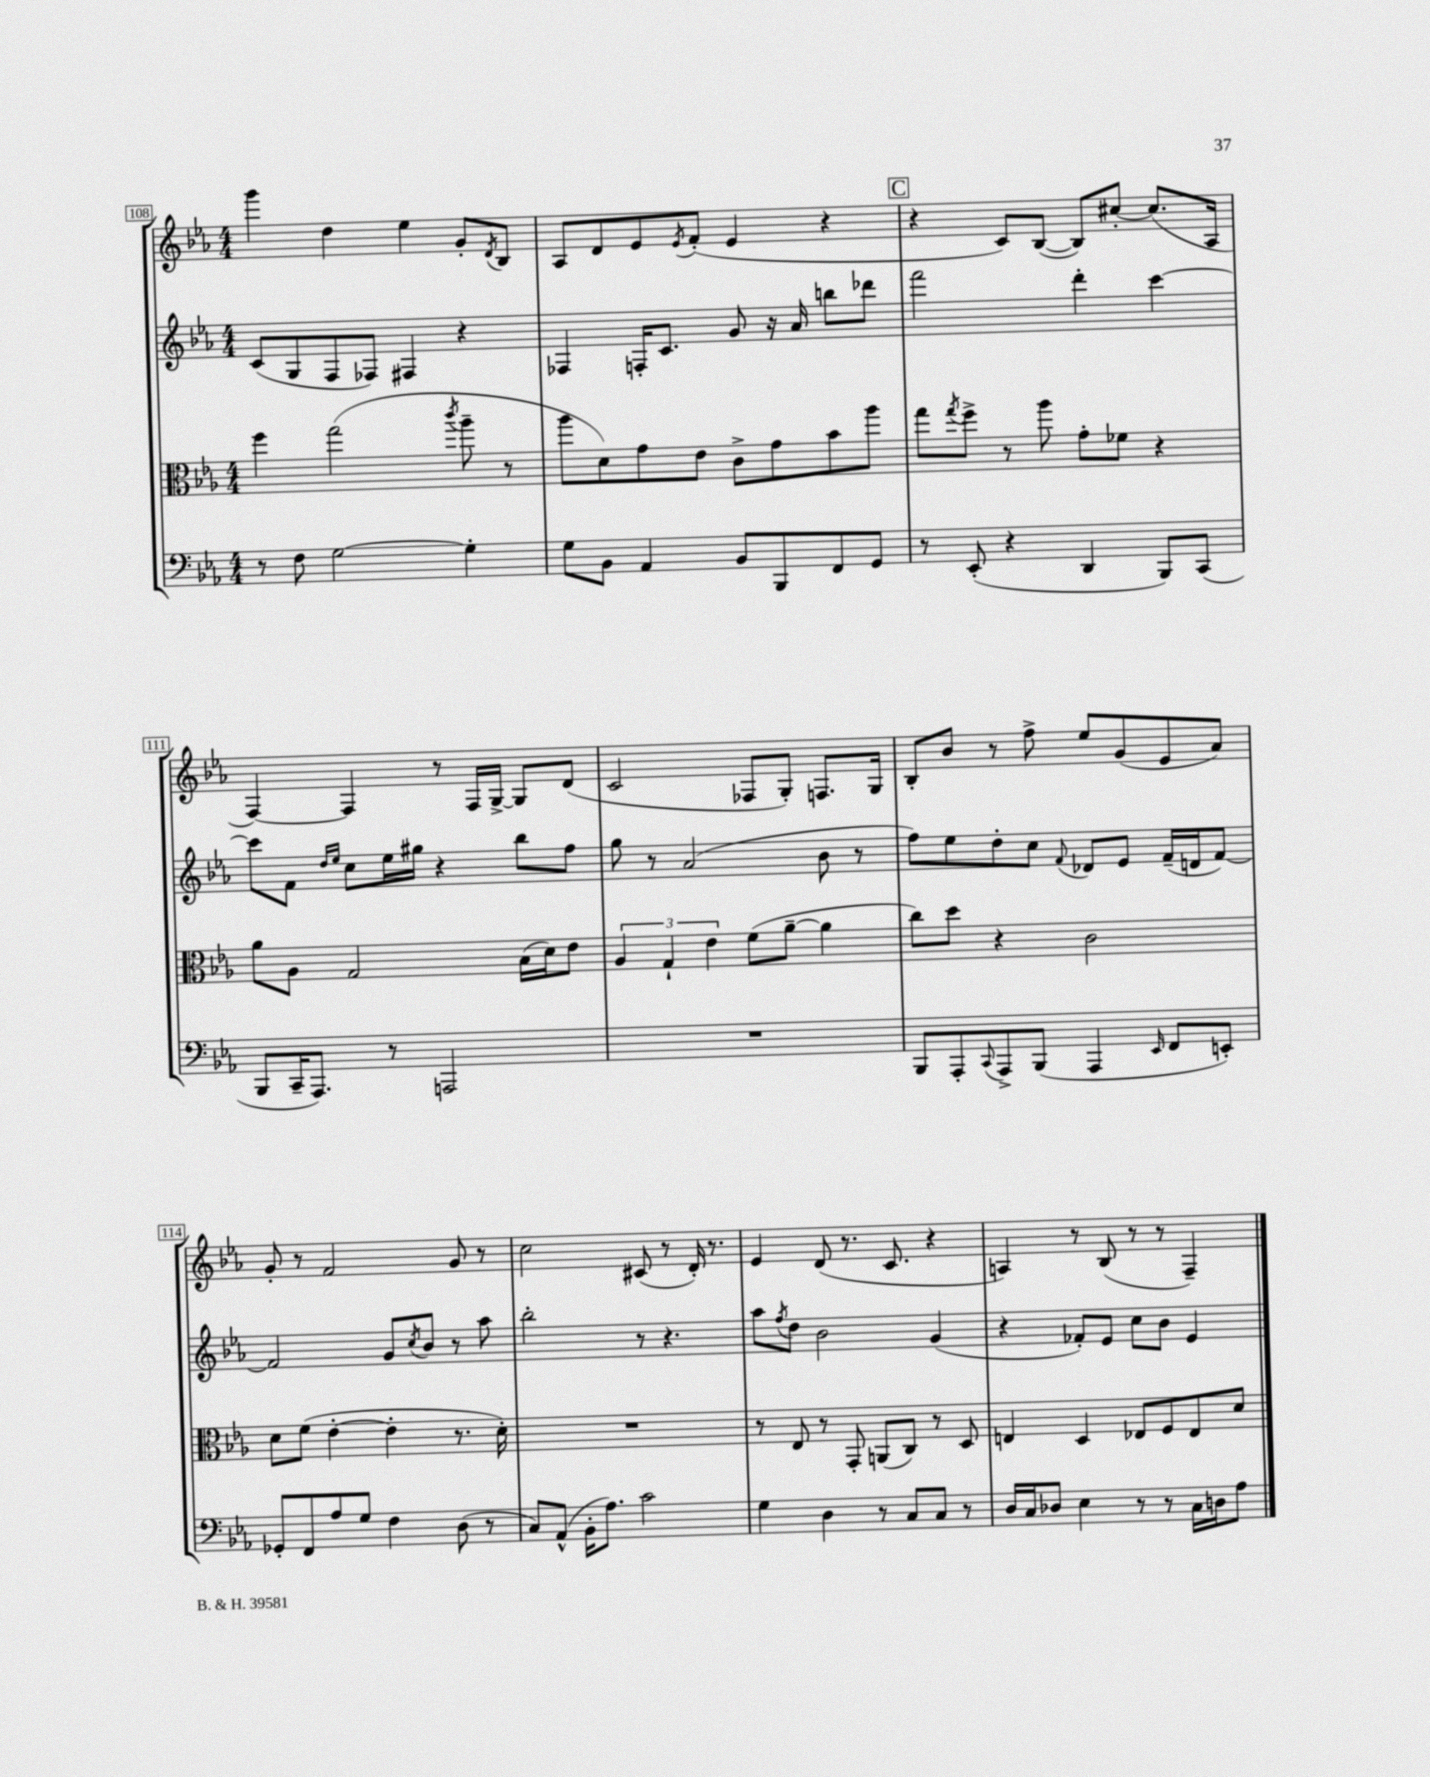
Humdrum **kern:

**kern	**kern	**kern	**kern
*staff4	*staff3	*staff2	*staff1
*clefF4	*clefC3	*clefG2	*clefG2
*k[b-e-a-]	*k[b-e-a-]	*k[b-e-a-]	*k[b-e-a-]
*M4/4	*M4/4	*M4/4	*M4/4
8r	4ff	(8c	4ggg
8F	.	8G	.
[2G	(2gg	8F	4dd
.	.	8F-)	.
.	.	4F#	4ee-
.	8qccc	.	.
4G']	8aa-~	4r	8g'
.	.	.	8qd
.	8r	.	8B-
=	=	=	=
8G	8aa-	4F-	8A-
8BB-	8d)	.	8d
4AA-	8g	16F'	8e-
.	.	8.c	.
.	.	.	8qe-
.	8e-	.	(8f'
8BB-	8c^	8g	4e-
8BBB-	8g	16r	.
.	.	16a-	.
8FF	8b-	8bb	4r
8GG	8aa-	8ddd-	.
=	=	=	=
8r	8gg	2fff	4r
.	8qgg	.	.
(8EE-'	8ff^	.	.
4r	8r	.	8c)
.	8aa-	.	([8B-
4DD	8g'	4ddd'	8B-])
.	8f-	.	[8cc#'
8BBB-)	4r	[4ccc	(8.cc#]
(8CC	.	.	.
.	.	.	16A-
=	=	=	=
8BBB-	8a-	8ccc]	[4F)
16CC~	8A-	8f	.
8.AAA-)	.	.	.
.	.	16qqdd	.
.	.	16qqee-	.
.	2G	8cc	4F]
8r	.	16ee-	.
.	.	16gg#	.
2AAA	.	4r	8r
.	.	.	16F
.	.	.	[16G^
.	(16B-	8bb-	8G]
.	16d)	.	.
.	8e-	8ff	(8d
=	=	=	=
1r	6A-	8gg	2c
.	.	8r	.
.	6G`	.	.
.	.	(2a-	.
.	6e-	.	.
.	(8f	.	8F-
.	[8a-~	.	8G')
.	4a-]	8b-	8.F
.	.	8r	.
.	.	.	16G
=	=	=	=
8BBB-	8cc)	8ff)	8B-'
8AAA-'	8dd	8ee-	8b-
8qqCC	.	.	.
8AAA-^	4r	8dd'	8r
(8BBB-	.	8cc	8ff^
.	.	8qqf	.
4AAA-	2c	8d-	8ee-
.	.	8e-	(8g
16qqEE-	.	.	.
8FF	.	(16f~	8e-
.	.	16d	.
8EE')	.	[8f)	8a-)
=	=	=	=
8GG-'	8d	2f]	8g'
8FF	(8f	.	8r
8A-	[4e-'	.	2f
8G	.	.	.
4F	4e-']	8g	.
.	.	8qcc	.
.	.	8b-	.
(8D	8.r	8r	8g
8r	.	8aa-	8r
.	16d')	.	.
=	=	=	=
8C)	1r	2bb-'	2cc
(8AA-^^	.	.	.
16BB-'	.	.	.
8.A-)	.	.	.
2c	.	8r	(8c#
.	.	4.r	8r
.	.	.	16d')
.	.	.	8.r
=	=	=	=
4G	8r	8aa-	4e-
.	.	8qff	.
.	8E-	8dd	.
4D	8r	2b-	(8d
.	8GG'	.	8.r
8r	(8AA	.	.
.	.	.	8.c
8C	8C)	.	.
8C	8r	(4g	4r
8r	8D	.	.
=	=	=	=
16D	4E	4r	4A)
16C	.	.	.
8D-	.	.	.
4E-	4D	8f-')	8r
.	.	8e-	(8B-
8r	8E-	8cc	8r
8r	8F	8b-	8r
16C	8E-	4e-	4F~)
16D	.	.	.
8A-	8d	.	.
==	==	==	==
*-	*-	*-	*-
